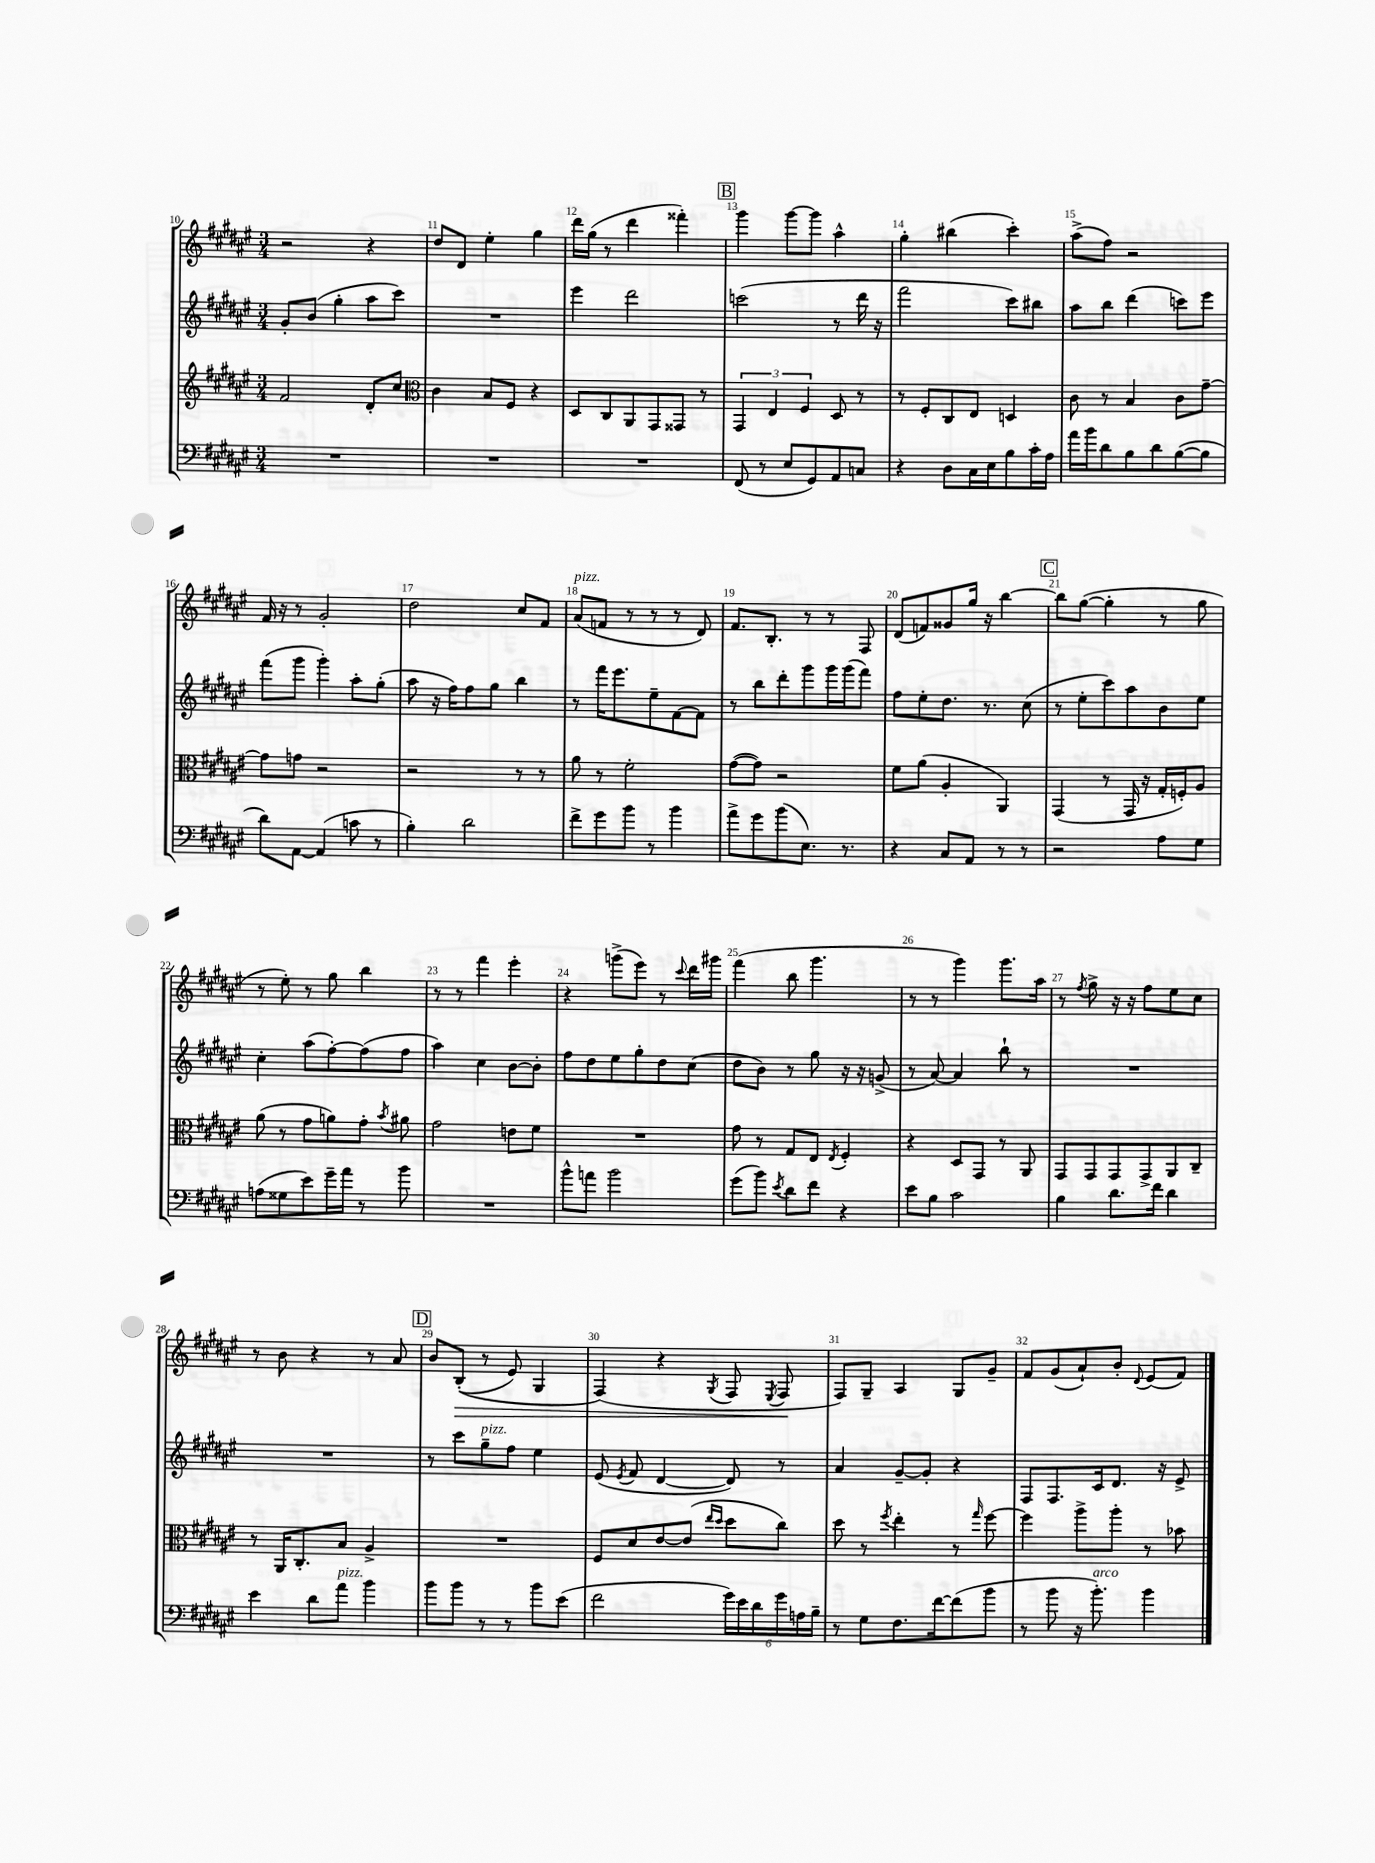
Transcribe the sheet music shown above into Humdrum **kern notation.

**kern	**kern	**kern	**kern
*staff4	*staff3	*staff2	*staff1
*clefF4	*clefG2	*clefG2	*clefG2
*k[f#c#g#d#a#e#]	*k[f#c#g#d#a#e#]	*k[f#c#g#d#a#e#]	*k[f#c#g#d#a#e#]
*M3/4	*M3/4	*M3/4	*M3/4
2.r	2f#/	8g#'/L	2r
.	.	(8b/J	.
.	.	4gg#'\	.
.	8d#'/L	8aa#\L	4r
.	8cc#/J	8ccc#\J)	.
=	=	=	=
*	*clefC3	*	*
2.r	4c#\	2.r	8dd#/L
.	.	.	8d#/J
.	8B/L	.	4ee#'\
.	8F#/J	.	.
.	4r	.	4gg#\
=	=	=	=
2.r	8D#/L	4eee#\	16ddd#\LL
.	.	.	(16gg#\JJ
.	8C#/	.	8r
.	8AA#/	2ddd#\	4ddd#\
.	8GG#/	.	.
.	8GG##/J	.	4fff##'\)
.	8r	.	.
=	=	=	=
(8FF#/	6GG#/	(2ccc\	4ggg#\
8r	.	.	.
.	6E#/	.	.
8E#/L	.	.	[8ggg#\L
.	6F#/	.	.
8GG#/)	.	.	8ggg#\]J
8AA#/	8D#/	8r	4aa#^^\
8C/J	8r	16ddd#\	.
.	.	16r	.
=	=	=	=
4r	8r	2fff#\	4gg#'\
.	8F#'/L	.	.
8D#\L	8C#/	.	(4bb#\
16C#\L	8E#/J	.	.
16E#\J	.	.	.
8B\	4D/	8ccc#\L)	4ccc#'\)
16c#'\L	.	8bb#\J	.
16A#\JJ	.	.	.
=	=	=	=
16a#\LL	8c#\	8aa#\L	(8aa#^\L
16b\J	.	.	.
8d#\	8r	8bb\J	8ff#\J)
8B\	4B/	(4ddd#\	2r
8d#\	.	.	.
([8B\	8c#\L	8ccc\L)	.
8B\]J	[8g#~\J	8eee#\J	.
=	=	=	=
8d#\L)	8g#\]L	(8fff#\L	16f#/
.	.	.	16r
[8AA#\J	8g\J	8ggg#\J	8r
(4AA#/]	2r	4ggg#'\)	2g#'/
8c\	.	8aa#'\L	.
8r	.	(8gg#'\J	.
=	=	=	=
4B'\)	2r	8aa#\	2dd#\
.	.	16r	.
.	.	16ff#\LK)	.
2d#\	.	8ff#\	.
.	.	8gg#\J	.
.	8r	4bb\	8cc#/L
.	8r	.	8f#/J
=	=	=	=
8f#^\L	8a#\	8r	(8a#/L
8g#\	8r	16fff#\LK	8f/J
.	.	8.eee#\	.
8b\J	2f#'\	.	8r
8r	.	8ee#~\	8r
4b\	.	[8f#\	8r
.	.	8f#\]J	8d#/)
=	=	=	=
8a#^\L	([8g#\L	8r	8.f#/L
8g#\	8g#\]J)	8bb\L	.
.	.	.	8.B'/J
(8b\	2r	8ddd#'\	.
8.E#\J)	.	8ggg#\	8r
.	.	16ggg#\L	8r
8.r	.	(16ggg#\J	.
.	.	8fff#\J)	8F#/
=	=	=	=
4r	8f#\L	8ff#\L	(8d#/L
.	(8a#\J	8ee#'\	8f/)
8C#/L	4A#'/	8.dd#\J	8g##/
8AA#/J	.	.	16gg#/Jk
.	.	8.r	16r
8r	4AA#/)	.	[4bb\
8r	.	(8cc#\	.
=	=	=	=
2r	(4GG#/	8r	8bb\]L
.	.	8ee#'\L	([8gg#\J
.	8r	8ccc#\)	4gg#'\]
.	16GG#/	8aa#\	.
.	16r	.	.
8A#\L	16G#'/LL	8b\	8r
.	16F'/J)	.	.
8G#\J	8A#/J	8ee#\J	8gg#\
=	=	=	=
(8A\L	(8a#\	4cc#'\	8r
8G##\	8r	.	8ee#'\)
8e#\)	8g#\L	(8aa#\L	8r
16g#~\L	8a\)	[8ff#'\)	8gg#\
16a#\JJ	.	.	.
8r	8g#'\J	(8ff#\]	4bb\
.	8qb/	.	.
8b\	8a#\	8ff#\J	.
=	=	=	=
2.r	2g#\	4aa#\)	8r
.	.	.	8r
.	.	4cc#\	4fff#\
.	8e\L	[8b\L	4eee#'\
.	8f#\J	8b'\]J	.
=	=	=	=
8b^^\L	2.r	8ff#\L	4r
8a\J	.	8dd#\	.
2b\	.	8ee#\	(8ggg^\L
.	.	8gg#'\	8eee#\J)
.	.	8dd#\	8r
.	.	.	8qqccc#/
.	.	(8cc#\J	16ddd#\LL
.	.	.	16ggg#\JJ
=	=	=	=
(8g#\L	8g#\	8dd#\L	(4fff#\
8b\J)	8r	8b\J)	.
8qe#/	.	.	.
8d#\L	8G#/L	8r	8bb\
8f#\J	8E#/J	8gg#\	4.ggg#\
.	8qE#/	.	.
4r	4F#'/	16r	.
.	.	16r	.
.	.	(8g^/	.
=	=	=	=
8e#\L	4r	8r	8r
8B\J	.	[8a#/)	8r
2c#\	8D#/L	4a#/]	4ggg#\)
.	8GG#/J	.	.
.	8r	8bb`\	8.ggg#\L
.	8AA#/	8r	.
.	.	.	16aa#\Jk
=	=	=	=
4B\	8GG#/L	2.r	8r
.	.	.	8qff#/
.	8GG#/	.	8gg#^\
8.d#\L	8GG#/	.	16r
.	.	.	16r
.	8GG#^/	.	8ff#\L
16f#\Jk	.	.	.
4d#\	8AA#/	.	8ee#\
.	8C#~/J	.	8cc#\J
=	=	=	=
4e#\	8r	2.r	8r
.	16AA#/LK	.	8b\
.	8.C#'/	.	.
8d#\L	.	.	4r
8a#\J	8B/J	.	.
4b\	4A#^/	.	8r
.	.	.	8a#/
=	=	=	=
8b\L	2.r	8r	8b/L
8b\J	.	8ccc#\L	&((8B'/J
8r	.	8gg#~\	8r
8r	.	8ff#\J	8e#/)
8b\L	.	4ee#\	4G#/
(8e#\J	.	.	.
=	=	=	=
2f#\	8F#/L	(8e#/	(4F#/&)
.	.	8qe#/	.
.	8d#/	8f#/	.
.	[8e#/	[4d#/	4r
.	(8e#/]J	.	.
.	16qqee#/LL	.	.
.	16qqdd#/JJ	.	8qG#/
24g#\LL)	8dd#\L	8d#/])	8F#/
24e#\	.	.	.
24d#\	.	.	.
.	.	.	8qE#/
24g#\	8cc#\J)	8r	8F#/
24A\	.	.	.
24B~\JJ	.	.	.
=	=	=	=
8r	8dd#\	4a#/	8F#/L)
8G#\L	8r	.	8G#~/J
.	8qff#/	.	.
8.F#\	4ee#'\	[8g#~/L	4A#/
.	.	8g#'/]J	.
[16f#\k	.	.	.
(8f#\]	8r	4r	8G#/L
.	16qqgg#/	.	.
8b\J	[8ff#\	.	8g#~/J
=	=	=	=
8r	4ff#\]	8F#/L	8f#/L
8b\	.	8.F#/	(8g#/
16r	8aa#^\L	.	8a#`/)
8.b'\)	.	16c#/k	.
.	8aa#'\J	8.d#/J	8b'/J
.	.	.	8qqd#/
4b\	8r	.	(8e#/L
.	.	16r	.
.	8b-\	8e#^/	8f#/J)
==	==	==	==
*-	*-	*-	*-
